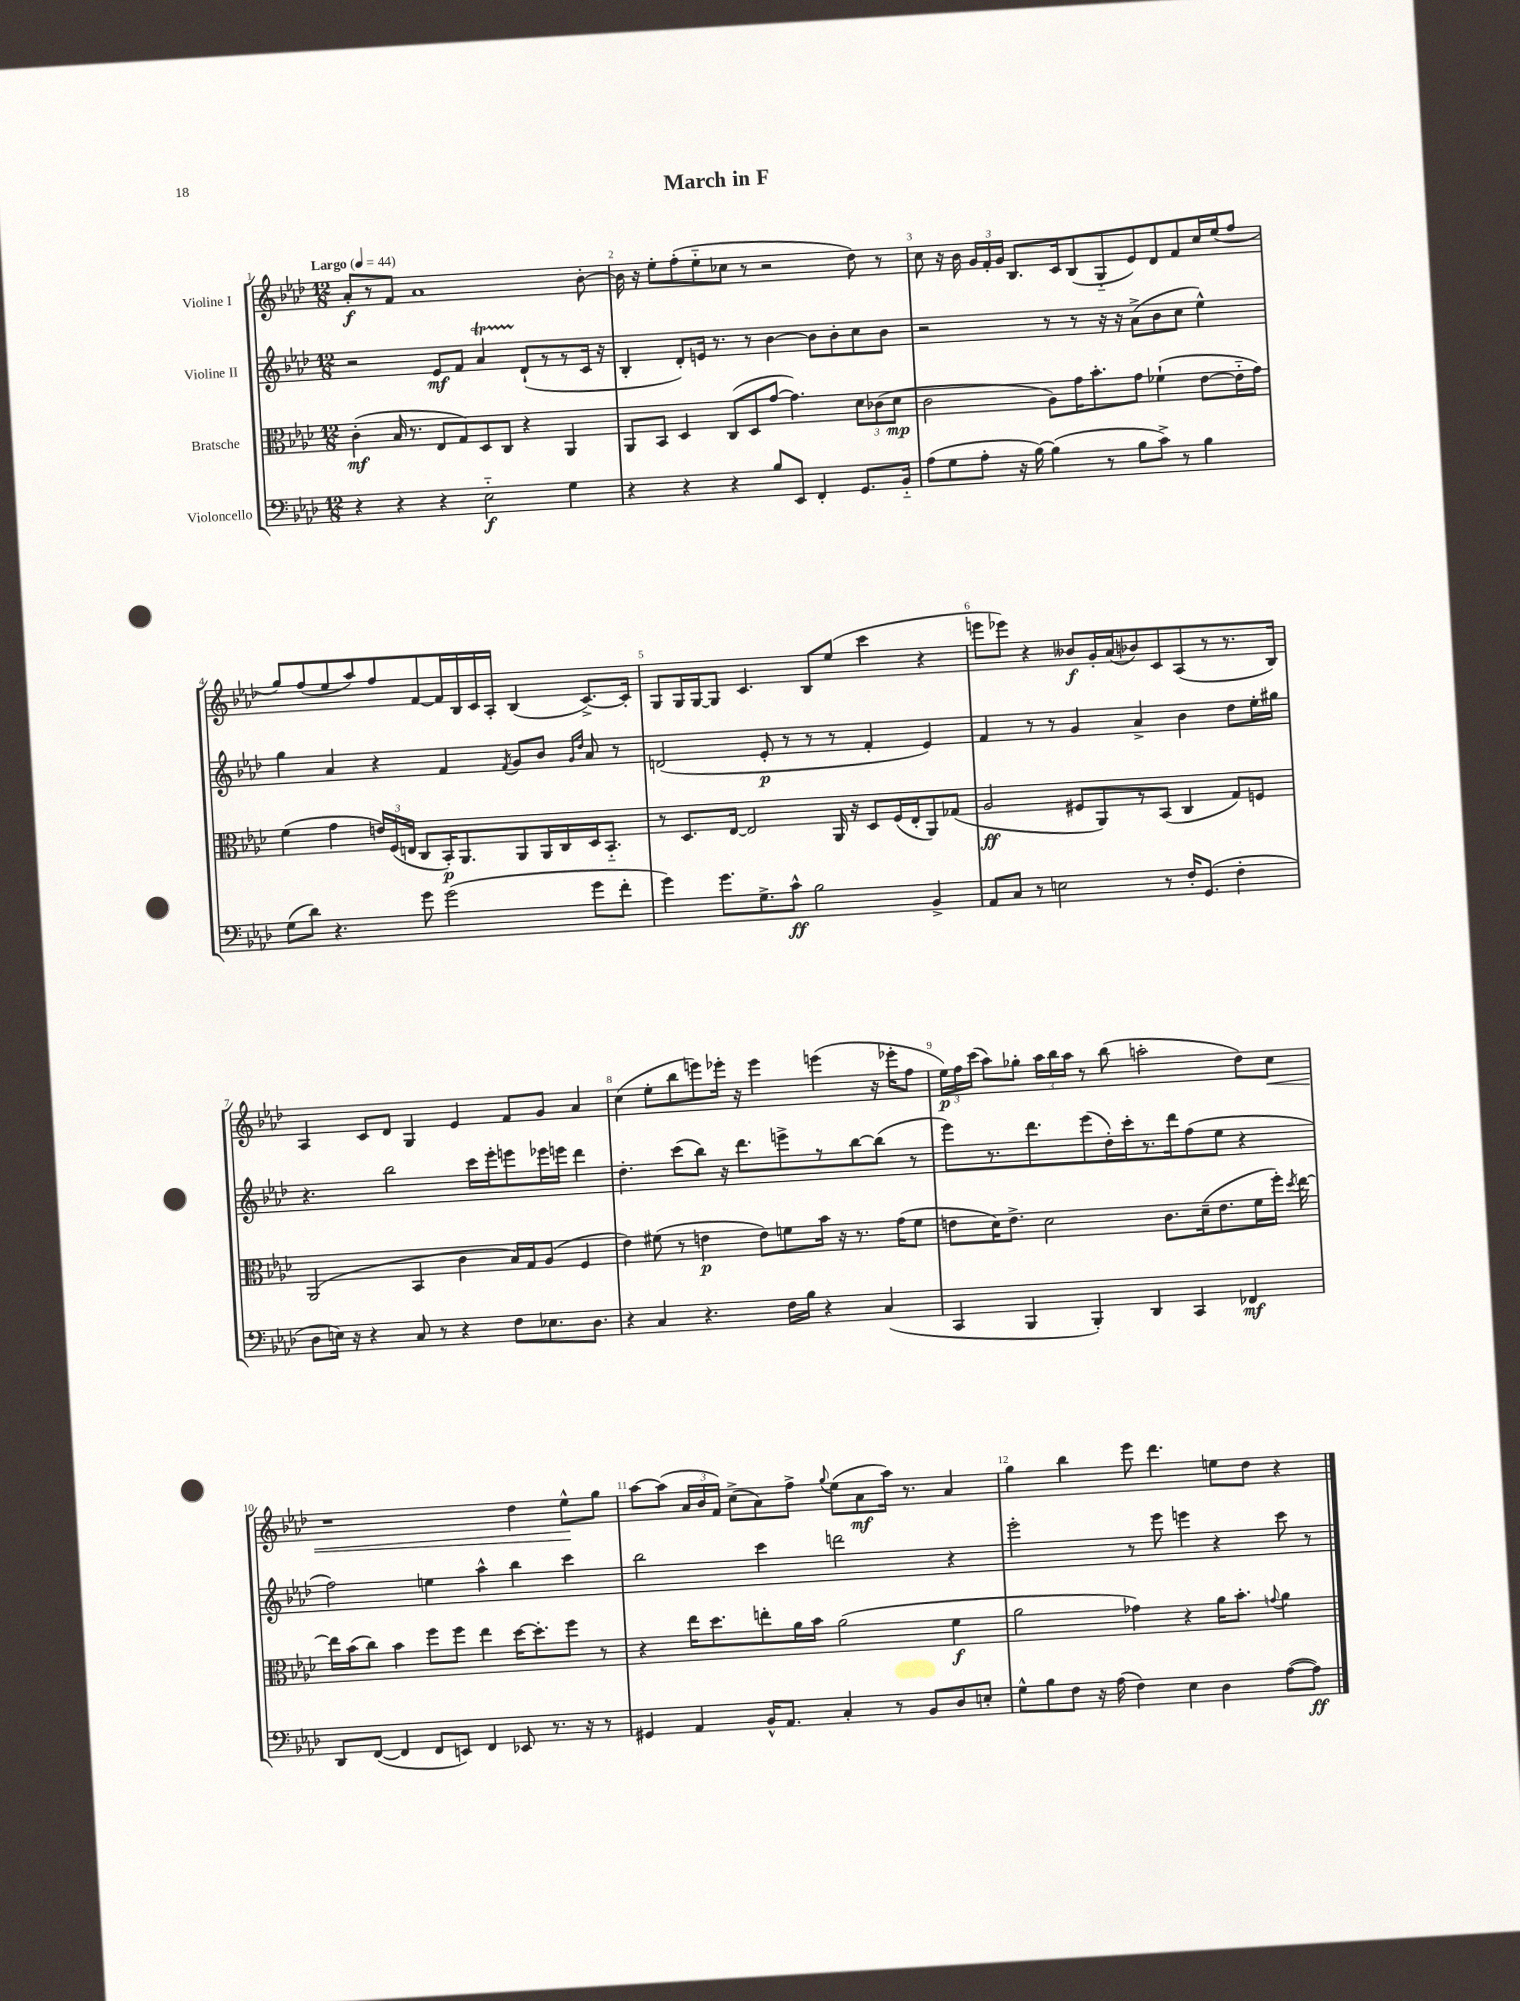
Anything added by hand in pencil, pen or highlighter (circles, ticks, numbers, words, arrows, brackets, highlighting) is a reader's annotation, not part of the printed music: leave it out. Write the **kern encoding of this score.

**kern	**kern	**kern	**kern
*staff4	*staff3	*staff2	*staff1
*clefF4	*clefC3	*clefG2	*clefG2
*k[b-e-a-d-]	*k[b-e-a-d-]	*k[b-e-a-d-]	*k[b-e-a-d-]
*M12/8	*M12/8	*M12/8	*M12/8
*MM44	*MM44	*MM44	*MM44
4r	(4c'	2r	8a-'
.	.	.	8r
4r	16B-	.	8f
.	8.r	.	.
.	.	.	1a-
4r	8E-	8e-	.
.	8G)	8f	.
2E-'~	8D-	4a-	.
.	8C	.	.
.	4r	(8d-`	.
.	.	8r	.
4G	4AA-	8r	.
.	.	16c	[8b-'
.	.	16r	.
=	=	=	=
4r	8AA-	4B-'	16b-]
.	.	.	16r
.	8BB-	.	8ee-'
4r	4D-	8d-')	(8ff'
.	.	16e	8ee-'~
.	.	8.r	.
4r	(8C	.	8cc-
.	8D-	8r	8r
8B-	[8g	[4b-	2r
8EE-	4.g])	.	.
4FF'	.	8b-]	.
.	.	8b-'	.
8.GG	12d-	8cc	8dd-)
.	(12c-	.	.
.	.	8b-	8r
.	12d-	.	.
16BB-'~	.	.	.
=	=	=	=
(8A-	2c	2r	8cc
8G	.	.	16r
.	.	.	16b-
8A-'	.	.	24g
.	.	.	24f'
.	.	.	24g
16r	.	.	8.B-
[16B-)	.	.	.
(4B-]	8A-)	8r	.
.	.	.	16c
.	16g	8r	(8B-
.	8.b-'	.	.
8r	.	16r	8G'~
.	.	16r	.
8B-	8g	(8a-^	8e-)
8c^)	(4f-`	8b-	8d-
8r	.	8cc	8f
4B-	[8e-	4ee-^^)	16cc
.	.	.	(16ee-
.	16e-'~]	.	8ff
.	16g)	.	.
=	=	=	=
(8G	(4f	4gg	8gg)
8d-)	.	.	(8ff
4.r	4g	4a-	8ee-
.	.	.	8aa-)
.	24e)	4r	8ff
.	(24F	.	.
.	24E	.	.
8g	8C	.	[8f
(2g	16BB-')	4f	16f]
.	8.AA-	.	16B-
.	.	.	16c
.	.	.	16A-'
.	.	8qf	.
.	8AA-	8g	(4B-
.	16AA-	8b-	.
.	16C	.	.
.	.	16qqg	.
.	.	16qqdd-	.
8g	16D-	8a-	[8.c^)
.	8.BB-'~	.	.
8f'	.	8r	.
.	.	.	16c']
=	=	=	=
4g)	8r	(2d	8G
.	8.D-	.	16G
.	.	.	[16G
8.g	.	.	8G]
.	[16E-	.	.
.	2E-]	.	4.c
8.G^	.	.	.
.	.	8e-'	.
8c^^	.	8r	.
2B-	.	8r	8B-
.	16AA-	8r	(8ee-
.	16r	.	.
.	8D-	4f'	4ccc
.	(16F	.	.
.	16E-'	.	.
4BB-^	8AA-)	4e-)	4r
.	(8G-	.	.
=	=	=	=
8AA-	2A-	4f	8eee
8C	.	.	8eee-)
8r	.	8r	4r
2E	.	8r	.
.	8F#	4g	8b--
.	8AA-)	.	16g'
.	.	.	(16a-
.	8r	4a-^	8b-)
8r	(8BB-	.	8c
16F'	4C	4b-	(8A-
(8.GG	.	.	.
.	.	.	8r
4F'	8G)	8dd-	8.r
.	8F	16ee-'	.
.	.	16gg#	16B-)
=	=	=	=
8D-	(2AA-	4.r	4A-
16E)	.	.	.
16r	.	.	.
4r	.	.	8c
.	.	2bb-	8d-
8C	4BB-	.	4G
8r	.	.	.
4r	4c	.	4e-
.	.	16ccc	.
.	.	16eee-'	.
8F	16B-)	8eee	8f
.	16G	.	.
8.E-	(8A-	16eee-	8g
.	.	16eee	.
.	4F	4ddd-	4a-
8.D-	.	.	.
=	=	=	=
4r	4e-)	4.dd-'	(4cc
4C	(8f#	.	8ee-'
.	8r	(8ccc	8bb-
4.r	4e	8bb-)	8eee)
.	.	16r	16eee-'
.	.	8.ddd-	16r
.	8e)	.	4eee-
16F	8f	8eee^	.
16B-	.	.	.
4r	16b-	8r	(4eee
.	16r	.	.
.	8.r	[8bb-	.
(4C	.	(8bb-]	16r
.	(16g	.	16eee-'
.	8f	8r	8ff
=	=	=	=
4CC	8e	8eee-)	24ee-)
.	.	.	24ff
.	.	.	(24ccc
.	16d-)	8.r	8aa-)
.	8.e^	.	.
4BBB-	.	.	8gg-'
.	.	8.ddd-	.
.	2d-	.	24aa-
.	.	.	24bb-
.	.	.	24aa-
4BBB-')	.	(8eee-	8r
.	.	16dd-')	(8bb-
.	.	16ccc'	.
4DD-	.	8.r	2aa'
.	8.c	.	.
.	.	16ddd-	.
4CC	.	(8ff	.
.	(16d-~	.	.
.	8.e	8ee-	.
4FF-	.	4r	8dd-)
.	16f	.	.
.	16ff')	.	8cc
.	8qdd-	.	.
.	[16ee-	.	.
=	=	=	=
8DD-	16ee-]	2ff)	1r
.	(16b-	.	.
([8FF	8cc)	.	.
4FF]	4b-	.	.
8FF	8ff	4ee	.
8EE)	8ff	.	.
4FF	4ee-	4aa-^^	.
8EE-	[16dd-	4bb-	4dd-
.	8.dd-']	.	.
8.r	.	.	.
.	8ff	4ccc	8ee-^^
16r	.	.	.
8r	8r	.	8gg
=	=	=	=
4GG#	4r	2bb-	[8aa-
.	.	.	(8aa-]
4AA-	16ee-	.	24a-
.	.	.	24b-
.	8.dd-	.	.
.	.	.	24f)
.	.	.	(8cc^
16BB-^^	8ee'	4ccc	8a-)
8.AA-	.	.	.
.	16a-	.	8ff^
.	16b-	.	.
.	.	.	8qqgg
4C'	(2a-	2ddd	(8ee-
.	.	.	8a-
8r	.	.	16aa-)
.	.	.	8.r
8BB-	.	.	.
8D-	4f	4r	4a-
8E'	.	.	.
=	=	=	=
8G^^	2a-	2eee-'	4gg
8B-	.	.	.
8F	.	.	4bb-
16r	.	.	.
(16A-	.	.	.
4F)	4g-)	8r	8eee-
.	.	8eee-	4.ddd-
4E-	4r	4eee	.
4D-	16a-	4r	8ee
.	8.b-'	.	.
.	.	.	8dd-
.	8qqg	.	.
([8A-	4a-	8ccc	4r
8A-])	.	8r	.
==	==	==	==
*-	*-	*-	*-
